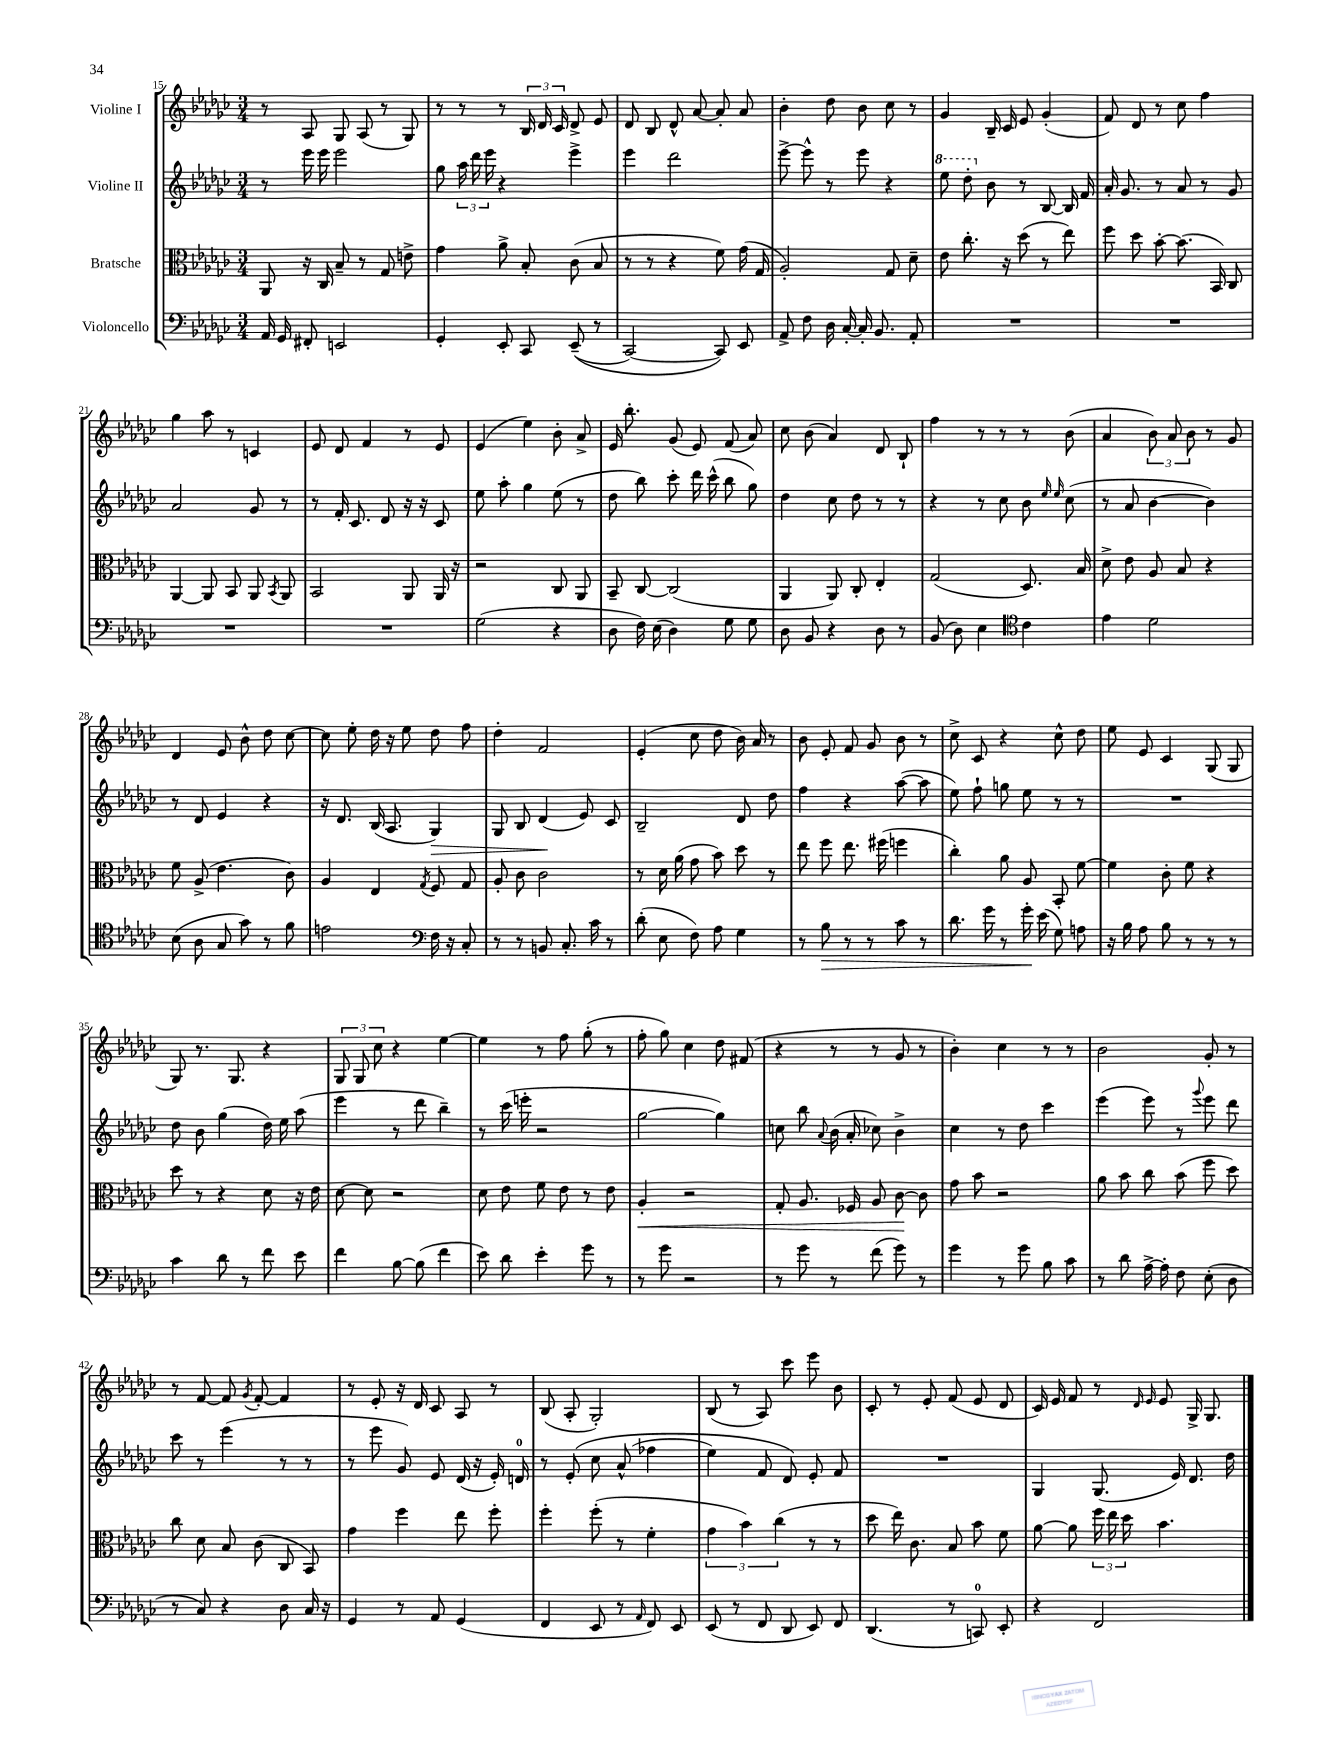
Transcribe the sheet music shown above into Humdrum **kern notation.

**kern	**dynam	**kern	**dynam	**kern	**dynam	**kern
*part4	*part4	*part3	*part3	*part2	*part2	*part1
*staff4	*staff4	*staff3	*staff3	*staff2	*staff2	*staff1
*I"Violoncello	*	*I"Bratsche	*	*I"Violine II	*	*I"Violine I
*clefF4	*	*clefC3	*	*clefG2	*	*clefG2
*k[b-e-a-d-g-c-]	*	*k[b-e-a-d-g-c-]	*	*k[b-e-a-d-g-c-]	*	*k[b-e-a-d-g-c-]
*M3/4	*	*M3/4	*	*M3/4	*	*M3/4
=15	=15	=15	=15	=15	=15	=15
16AA-/	.	8AA-/	.	8r	.	8r
16GG-/	.	.	.	.	.	.
8FF#X'/	.	16r	.	16eee-\	.	8A-/
.	.	16C-/	.	16eee-\	.	.
2EEn/	.	8B-~/	.	2eee-\	.	8G-/
.	.	8r	.	.	.	(8A-/
.	.	8G-/	.	.	.	8r
.	.	8en^\	.	.	.	8G-/)
=16	=16	=16	=16	=16	=16	=16
4GG-'/	.	4g-\	.	8gg-\	.	8r
.	.	.	.	24aa-\	.	8r
.	.	.	.	24ddd-\	.	.
.	.	.	.	24eee-\	.	.
8EE-'/	.	8a-^\	.	4r	.	8r
8CC-/	.	8B-'/	.	.	.	24B-/
.	.	.	.	.	.	24d-/
.	.	.	.	.	.	24c-/
((8EE-~/	.	(8c-\	.	4eee-^\	.	8d-^/
8r	.	8B-/	.	.	.	8e-/
=17	=17	=17	=17	=17	=17	=17
[2CC-/)	.	8r	.	4eee-\	.	8d-/
.	.	8r	.	.	.	8B-/
.	.	4r	.	2ddd-\	.	8d-^^/
.	.	.	.	.	.	[8a-/
8CC-/])	.	8f\)	.	.	.	8a-'/]
8EE-/	.	(16g-\	.	.	.	8a-/
.	.	16G-/	.	.	.	.
=18	=18	=18	=18	=18	=18	=18
8AA-^/	.	2A-'/)	.	[8eee-^\	.	4b-'\
8F\	.	.	.	8eee-^^\]	.	.
16D-\	.	.	.	8r	.	8dd-\
[16C-'/	.	.	.	.	.	.
16C-'/]	.	.	.	8eee-\	.	8b-\
8.BB-/	.	.	.	.	.	.
.	.	8G-/	.	4r	.	8cc-\
8AA-'/	.	8d-~\	.	.	.	8r
=19	=19	=19	=19	=19	=19	=19
*	*	*	*	*8va	*	*
2.r	.	8e-\	.	8eee-\	.	4g-/
.	.	8.cc-'\	.	8ddd-'\	.	.
*	*	*	*	*X8va	*	*
.	.	.	.	8b-\	.	16B-~/
.	.	16r	.	.	.	16c-/
.	.	(8dd-\	.	8r	.	8e-/
.	.	8r	.	[8B-/	.	(4g-'/
.	.	8ee-\)	.	16B-/]	.	.
.	.	.	.	16f/	.	.
=20	=20	=20	=20	=20	=20	=20
2.r	.	8ff\	.	16a-'/	.	8f/)
.	.	.	.	8.g-/	.	.
.	.	8dd-\	.	.	.	8d-/
.	.	[8b-'\	.	8r	.	8r
.	.	(8.b-\]	.	8a-/	.	8cc-\
.	.	.	.	8r	.	4ff\
.	.	16BB-/)	.	.	.	.
.	.	8C-/	.	8g-/	.	.
!!LO:LB:g=z
=21	=21	=21	=21	=21	=21	=21
2.r	.	[4AA-/	.	2a-/	.	4gg-\
.	.	8AA-/]	.	.	.	8aa-\
.	.	8BB-/	.	.	.	8r
.	.	8AA-/	.	8g-/	.	4cn/
.	.	8qBB-/	.	.	.	.
.	.	8AA-/	.	8r	.	.
=22	=22	=22	=22	=22	=22	=22
2.r	.	2BB-/	.	8r	.	8e-/
.	.	.	.	16f'/	.	8d-/
.	.	.	.	8.c-/	.	.
.	.	.	.	.	.	4f/
.	.	.	.	8d-/	.	.
.	.	8AA-/	.	16r	.	8r
.	.	.	.	16r	.	.
.	.	16AA-/	.	8c-/	.	8e-/
.	.	16r	.	.	.	.
=23	=23	=23	=23	=23	=23	=23
(2G-\	.	2r	.	8ee-\	.	(4e-/
.	.	.	.	8aa-'\	.	.
.	.	.	.	4gg-\	.	4ee-\)
4r	.	8C-/	.	(8ee-\	.	8b-'\
.	.	8AA-/	.	8r	.	8a-^/
=24	=24	=24	=24	=24	=24	=24
8D-\	.	8BB-~/	.	8dd-\	.	16e-/
.	.	.	.	.	.	8.bb-'\
16F\)	.	[8C-/	.	8bb-\)	.	.
(16E-\	.	.	.	.	.	.
4D-\)	.	(2C-/]	.	8ccc-'\	.	(8g-/
.	.	.	.	16ddd-\	.	8e-/)
.	.	.	.	(16ccc-^^\	.	.
8G-\	.	.	.	8bb-\	.	(8f/
8G-\	.	.	.	8gg-\)	.	8a-/)
=25	=25	=25	=25	=25	=25	=25
8D-\	.	4AA-/	.	4dd-\	.	8cc-\
8BB-/	.	.	.	.	.	(8b-\
4r	.	8AA-/)	.	8cc-\	.	4a-/)
.	.	8C-'/	.	8dd-\	.	.
8D-\	.	4E-'/	.	8r	.	8d-/
8r	.	.	.	8r	.	8B-`/
=26	=26	=26	=26	=26	=26	=26
(8BB-/	.	(2G-/	.	4r	.	4ff\
8D-\)	.	.	.	.	.	.
4E-\	.	.	.	8r	.	8r
.	.	.	.	8cc-\	.	8r
*clefC4	*	*	*	*	*	*
4c-\	.	8.D-/)	.	8b-\	.	8r
.	.	.	.	16qqee-/	.	.
.	.	.	.	16qqee-/	.	.
.	.	.	.	(8cc-\	.	(8b-\
.	.	16B-/	.	.	.	.
=27	=27	=27	=27	=27	=27	=27
4e-\	.	8d-^\	.	8r	.	4a-/
.	.	8e-\	.	8a-/	.	.
2d-\	.	8A-/	.	[4b-\	.	12b-\)
.	.	.	.	.	.	12a-/
.	.	8B-/	.	.	.	.
.	.	.	.	.	.	12b-\
.	.	4r	.	4b-\])	.	8r
.	.	.	.	.	.	8g-/
!!LO:LB:g=z
=28	=28	=28	=28	=28	=28	=28
(8B-\	.	8f\	.	8r	.	4d-/
8A-\	.	(8A-^/	.	8d-/	.	.
8G-/	.	4.e-\	.	4e-/	.	8e-/
8g-\)	.	.	.	.	.	8b-^^\
8r	.	.	.	4r	.	8dd-\
8f\	.	8c-\)	.	.	.	[8cc-\
=29	=29	=29	=29	=29	=29	=29
2en\	.	4A-/	.	16r	.	8cc-\]
.	.	.	.	8.d-/	.	.
.	.	.	.	.	.	8ee-'\
.	.	4E-/	.	(16B-/	.	16dd-\
.	.	.	.	8.A-/	.	16r
.	.	.	.	.	.	8ee-\
*clefF4	*	*	*	*	*	*
.	.	8qG-/	.	.	.	.
!	!	!	!	!	!LO:HP:b	!
16F\	.	8F/	.	4G-/)	>	8dd-\
16r	.	.	.	.	.	.
8C-'/	.	8G-/	.	.	.	8ff\
=30	=30	=30	=30	=30	=30	=30
8r	.	8A-'/	.	8G-/	.	4dd-'\
8r	.	8c-\	.	8B-/	.	.
8BBn/	.	2c-\	.	(4d-/	.	2f/
8.C-'/	.	.	.	.	.	.
.	.	.	.	8e-/)	]	.
16c-\	.	.	.	.	.	.
8r	.	.	.	8c-/	.	.
=31	=31	=31	=31	=31	=31	=31
(8d-'\	.	8r	.	2B-~/	.	(4e-'/
8E-\	.	16d-\	.	.	.	.
.	.	(16a-\	.	.	.	.
8F\)	.	8g-\	.	.	.	8cc-\
8A-\	.	8b-\)	.	.	.	8dd-\
4G-\	.	8dd-\	.	8d-/	.	16b-\)
.	.	.	.	.	.	16a-/
.	.	8r	.	8dd-\	.	8r
=32	=32	=32	=32	=32	=32	=32
8r	.	8ee-\	.	4ff\	.	8b-\
!	!LO:HP:b	!	!	!	!	!
8B-\	>	8ff\	.	.	.	8e-'/
8r	.	8.ee-\	.	4r	.	8f/
8r	.	.	.	.	.	8g-/
.	.	(16ff#X\	.	.	.	.
8c-\	.	4ffn\	.	([8aa-\	.	8b-\
8r	.	.	.	8aa-\]	.	8r
=33	=33	=33	=33	=33	=33	=33
8.d-\	.	4cc-'\)	.	8ee-\)	.	8cc-^\
.	.	.	.	8ff`\	.	8c-/
16g-\	.	.	.	.	.	.
8r	.	8a-\	.	8ggn\	.	4r
16g-'\	.	8A-/	.	8ee-\	.	.
(16e-\	]	.	.	.	.	.
8G-\)	.	8BB-'/	.	8r	.	8cc-^^\
8An\	.	[8f\	.	8r	.	8dd-\
=34	=34	=34	=34	=34	=34	=34
16r	.	4f\]	.	2.r	.	8ee-\
16B-\	.	.	.	.	.	.
8A-\	.	.	.	.	.	8e-/
8B-\	.	8c-'\	.	.	.	4c-/
8r	.	8f\	.	.	.	.
8r	.	4r	.	.	.	(8G-/
8r	.	.	.	.	.	8G-/
!!LO:LB:g=z
=35	=35	=35	=35	=35	=35	=35
4c-\	.	8dd-\	.	8dd-\	.	8G-/)
.	.	8r	.	8b-\	.	8.r
8d-\	.	4r	.	(4gg-\	.	.
.	.	.	.	.	.	8.G-/
8r	.	.	.	.	.	.
8f\	.	8d-\	.	16dd-\)	.	4r
.	.	.	.	16ee-\	.	.
8e-\	.	16r	.	(8aa-\	.	.
.	.	16e-\	.	.	.	.
=36	=36	=36	=36	=36	=36	=36
4f\	.	[8d-\	.	4eee-\	.	12G-/
.	.	.	.	.	.	12G-/
.	.	8d-\]	.	.	.	.
.	.	.	.	.	.	12cc-\
[8B-\	.	2r	.	8r	.	4r
(8B-\]	.	.	.	8ddd-\	.	.
4f\	.	.	.	4bb-~\)	.	[4ee-\
=37	=37	=37	=37	=37	=37	=37
8e-\)	.	8d-\	.	8r	.	4ee-\]
8d-\	.	8e-\	.	(16ccc-\	.	.
.	.	.	.	16eeen'\	.	.
4e-'\	.	8f\	.	2r	.	8r
.	.	8e-\	.	.	.	8ff\
8g-\	.	8r	.	.	.	(8gg-'\
8r	.	8e-\	.	.	.	8r
=38	=38	=38	=38	=38	=38	=38
!	!	!	!LO:HP:b	!	!	!
8r	.	4A-'/	<	[2gg-\	.	8ff'\
8g-\	.	.	.	.	.	8gg-\)
2r	.	2r	.	.	.	4cc-\
.	.	.	.	4gg-\])	.	8dd-\
.	.	.	.	.	.	(8f#X/
=39	=39	=39	=39	=39	=39	=39
8r	.	8G-'/	.	8ccn\	.	4r
8g-\	.	8.A-/	.	8bb-\	.	.
.	.	.	.	8qqa-/	.	.
8r	.	.	.	(16b-\	.	8r
.	.	16F-X/	.	16a-'/	.	.
(8f\	.	8A-/	.	8cc-X\)	.	8r
8g-\)	.	[8c-\	.	4b-^\	.	8g-/
8r	.	8c-\]	[	.	.	8r
=40	=40	=40	=40	=40	=40	=40
4g-\	.	8g-\	.	4cc-\	.	4b-'\)
.	.	8b-\	.	.	.	.
8r	.	2r	.	8r	.	4cc-\
8g-\	.	.	.	8dd-\	.	.
8B-\	.	.	.	4ccc-\	.	8r
8c-\	.	.	.	.	.	8r
=41	=41	=41	=41	=41	=41	=41
8r	.	8a-\	.	(4eee-\	.	2b-\
8d-\	.	8b-\	.	.	.	.
[16A-^\	.	8cc-\	.	8eee-\)	.	.
16A-'\]	.	.	.	.	.	.
8F\	.	(8b-\	.	8r	.	.
.	.	.	.	8qqggg-/	.	.
(8E-'\	.	8ff\	.	8eee-\	.	8g-'/
8D-\	.	8dd-\)	.	8ddd-\	.	8r
!!LO:LB:g=z
=42	=42	=42	=42	=42	=42	=42
8r	.	8cc-\	.	8ccc-\	.	8r
8C-/)	.	8d-\	.	8r	.	[8f/
4r	.	8B-/	.	(4eee-\	.	8f/]
.	.	.	.	.	.	8qg-/
.	.	(8c-\	.	.	.	[8f'/
8D-\	.	8C-/	.	8r	.	4f/]
16C-/	.	8BB-/)	.	8r	.	.
16r	.	.	.	.	.	.
=43	=43	=43	=43	=43	=43	=43
4GG-/	.	4g-\	.	8r	.	8r
.	.	.	.	8eee-\	.	8e-'/
8r	.	4ff\	.	8g-/)	.	16r
.	.	.	.	.	.	16d-/
8AA-/	.	.	.	8e-/	.	8c-/
(4GG-/	.	8ee-\	.	(16d-/	.	8A-/
.	.	.	.	16r	.	.
.	.	8ff'\	.	16e-'/)	.	8r
.	.	.	.	16dn/	.	.
=44	=44	=44	=44	=44	=44	=44
4FF/	.	4ff'\	.	8r	.	(8B-/
.	.	.	.	(8e-'/	.	8A-'/
8EE-/	.	(8ff'\	.	8cc-\	.	2G-'/)
8r	.	8r	.	(8a-^^/	.	.
16qqAA-/	.	.	.	.	.	.
8FF/)	.	4f'\	.	4ff-X\	.	.
8EE-/	.	.	.	.	.	.
=45	=45	=45	=45	=45	=45	=45
(8EE-/	.	6g-\	.	4ee-\)	.	(8B-/
8r	.	.	.	.	.	8r
.	.	6b-\)	.	.	.	.
8FF/	.	.	.	8f/	.	8A-/)
.	.	(6cc-\	.	.	.	.
8DD-/	.	.	.	8d-/)	.	8ccc-\
8EE-/)	.	8r	.	8e-'/	.	8eee-\
8FF/	.	8r	.	8f/	.	8b-\
=46	=46	=46	=46	=46	=46	=46
(4.DD-/	.	8dd-\	.	2.r	.	8c-'/
.	.	16ee-\)	.	.	.	8r
.	.	8.c-\	.	.	.	.
.	.	.	.	.	.	8e-'/
8r	.	8B-/	.	.	.	(8f/
8CCn/)	.	8b-\	.	.	.	8e-/
8EE-'/	.	8f\	.	.	.	8d-/
=47	=47	=47	=47	=47	=47	=47
4r	.	[8a-\	.	4G-/	.	16c-/)
.	.	.	.	.	.	16e-/
.	.	8a-\]	.	.	.	8f/
2FF/	.	24ff\	.	(8.G-/	.	8r
.	.	24ee-\	.	.	.	.
.	.	24dd-\	.	.	.	.
.	.	.	.	.	.	16qqd-/
.	.	.	.	.	.	16qqe-/
.	.	4.b-\	.	.	.	8e-/
.	.	.	.	16e-/)	.	.
.	.	.	.	8.d-/	.	16G-^/
.	.	.	.	.	.	8.G-/
.	.	.	.	16dd-\	.	.
==	==	==	==	==	==	==
*-	*-	*-	*-	*-	*-	*-
